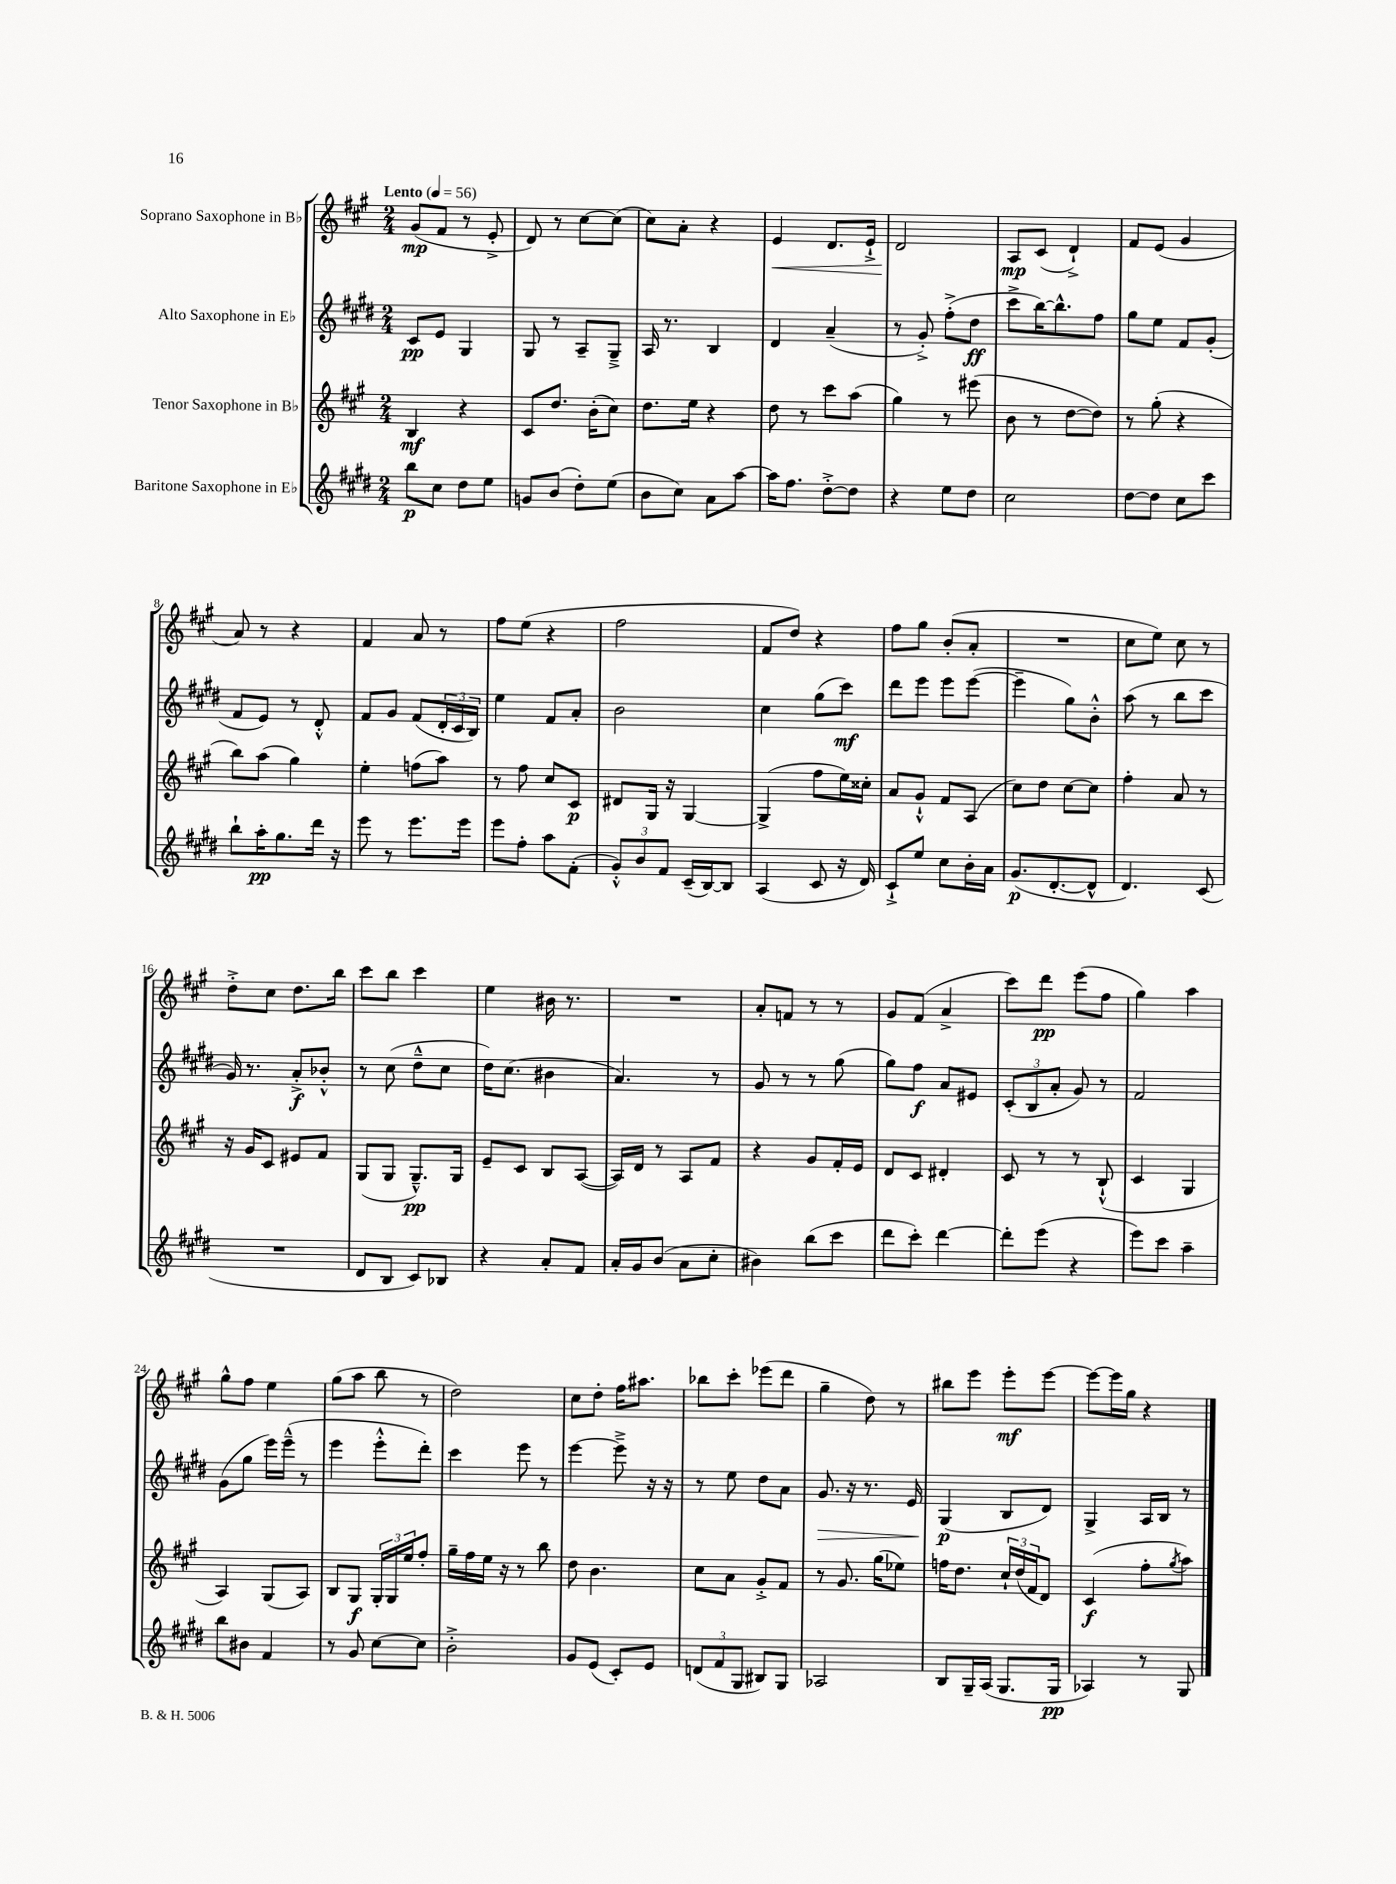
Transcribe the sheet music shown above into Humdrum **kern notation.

**kern	**kern	**kern	**kern
*staff4	*staff3	*staff2	*staff1
*clefG2	*clefG2	*clefG2	*clefG2
*k[f#c#g#d#]	*k[f#c#g#]	*k[f#c#g#d#]	*k[f#c#g#]
*M2/4	*M2/4	*M2/4	*M2/4
*MM56	*MM56	*MM56	*MM56
8bb	4B	8c#	(8g#
8cc#	.	8e	8f#
8dd#	4r	4G#	8r
8ee	.	.	8e'^
=	=	=	=
8g	8c#	8G#	8d)
(8b	8.dd	8r	8r
8dd#')	.	8A~	[8cc#
.	(16b'	.	.
(8ee	8cc#)	8G#~^	(8cc#]
=	=	=	=
8b	8.dd	16A	8cc#)
.	.	8.r	.
8cc#)	.	.	8a'
.	16ee	.	.
8a	4r	4B	4r
[8aa	.	.	.
=	=	=	=
16aa]	8dd	4d#	4e
8.ff#	.	.	.
.	8r	.	.
[8dd#'^	8ccc#	(4a~	8.d
8dd#]	(8aa	.	.
.	.	.	16e`^
=	=	=	=
4r	4gg#)	8r	2d
.	.	8g#'^)	.
8ee	8r	(8ff#'^	.
8dd#	(8eee#	8dd#	.
=	=	=	=
2cc#	8b	8ccc#^	8A
.	8r	[16bb)	(8c#
.	.	8.bb^^]	.
.	[8dd	.	4d`^)
.	8dd])	8ff#	.
=	=	=	=
[8dd#	8r	8gg#	8f#
8dd#]	(8gg#'	8ee	(8e
8cc#	4r	8f#	4g#
8ccc#	.	(8g#'	.
=	=	=	=
8bb`	8bb)	8f#	8a)
16aa'	(8aa	8e)	8r
8.gg#	.	.	.
.	4gg#)	8r	4r
16ddd#	.	8d#'^^	.
16r	.	.	.
=	=	=	=
8eee	4ee'	8f#	4f#
8r	.	8g#	.
8.eee	(8ff	(8f#	8a
.	8aa)	24d#'	8r
.	.	24c#	.
16eee	.	.	.
.	.	24B)	.
=	=	=	=
8eee	8r	4ee	8ff#
8ff#'	8ff#	.	(8ee
8aa	8cc#	8f#	4r
(8f#'	8c#	8a'	.
=	=	=	=
12g#'^^)	8d#	2b	2ff#
12b	.	.	.
.	16G#	.	.
12f#	.	.	.
.	16r	.	.
(16c#~	[4G#	.	.
[16B)	.	.	.
8B]	.	.	.
=	=	=	=
(4A	(4G#^]	4cc#	8f#
.	.	.	8dd)
8c#	8ff#	(8gg#	4r
16r	16ee)	8ccc#)	.
16d#)	16cc##'	.	.
=	=	=	=
8c#`^	8a	8ddd#	8ff#
8ee	8g#`^^	8eee	8gg#
8cc#	8f#	8eee	(8b'
16b'	(8A	([8eee	8a'
16a	.	.	.
=	=	=	=
(8.g#	8cc#)	4eee~]	2r
.	8dd	.	.
[8.d#'	.	.	.
.	[8cc#	8gg#)	.
8d#^^]	8cc#]	8b'^^	.
=	=	=	=
4.d#)	4ff#'	(8aa	8cc#
.	.	8r	8ee)
.	8a	8bb	8cc#
(8c#	8r	8ccc#	8r
=	=	=	=
2r	16r	16g#)	8dd'^
.	16g#	8.r	.
.	8c#	.	8cc#
.	8e#	8a'^	8.dd
.	8f#	8b-'^^	.
.	.	.	16bb
=	=	=	=
8d#	(8G#	8r	8ccc#
8B	8G#	(8cc#	8bb
8c#)	8.G#~^^)	8dd#~^^	4ccc#
8B-	.	8cc#	.
.	16G#	.	.
=	=	=	=
4r	8e~	16dd#)	4ee
.	.	(8.cc#	.
.	8c#	.	.
8a'	8B	4b#	16b#
.	.	.	8.r
8f#	([8A	.	.
=	=	=	=
16a'	16A])	4.a)	2r
16g#	16d	.	.
(8b	8r	.	.
8a	8A	.	.
8cc#'	8f#	8r	.
=	=	=	=
4b#)	4r	8g#	8a'
.	.	8r	8f
(8bb	8g#	8r	8r
8ccc#	16f#'	(8gg#	8r
.	16e	.	.
=	=	=	=
8ddd#	8d	8gg#)	8g#
8ccc#')	8c#	8ff#	(8f#
[4ddd#	4d#'	8a	4a^
.	.	8e#	.
=	=	=	=
8ddd#']	8c#	(12c#'	8ccc#)
.	.	12B	.
(8eee	8r	.	8ddd
.	.	12a'	.
4r	8r	8g#)	(8eee
.	(8B`^^	8r	8ff#
=	=	=	=
8eee)	4c#	2f#	4gg#)
8ccc#	.	.	.
4aa~	4G#	.	4aa
=	=	=	=
8bb	4A)	(8g#	8gg#^^
8b#	.	8gg#	8ff#
4f#	(8G#	16eee)	4ee
.	.	(16eee~^^	.
.	8A)	8r	.
=	=	=	=
8r	8B	4eee	(8gg#
8g#	8G#	.	8aa
[8cc#	24G#'	8eee'^^	8bb
.	24G#	.	.
.	24ee	.	.
8cc#]	8ff#'	8ddd#')	8r
=	=	=	=
2b'^	16gg#~	4ccc#	2dd)
.	16ff#	.	.
.	16ee	.	.
.	16r	.	.
.	8r	8eee	.
.	8bb	8r	.
=	=	=	=
8g#	8dd	[4eee	8cc#
(8e	4.b	.	8dd'
8c#')	.	8eee~^]	16ff#
.	.	.	8.aa#
8e	.	16r	.
.	.	16r	.
=	=	=	=
(12d	8cc#	8r	8bb-
12f#	.	.	.
.	8a	8ee	8ccc#'
12G#	.	.	.
8B#)	8g#'^	8dd#	(8eee-
8G#	8f#	8a	8ddd
=	=	=	=
2A-	8r	8.g#	4gg#~
.	8.g#	.	.
.	.	16r	.
.	.	8.r	8dd)
.	(16gg#	.	.
.	8ee-)	.	8r
.	.	16e	.
=	=	=	=
8B	16ff	(4G#	8bb#
.	8.dd	.	.
16G#~	.	.	8eee
(16A	.	.	.
8.G#	24cc#`	8B	8eee'
.	(24dd	.	.
.	24f#	.	.
.	8d)	8d#)	[8eee
16G#	.	.	.
=	=	=	=
4A-)	(4c#	4G#^	8eee_
.	.	.	16eee]
.	.	.	16gg#
8r	8ff#'	16A	4r
.	.	16B	.
.	8qgg#	.	.
8G#	8aa)	8r	.
==	==	==	==
*-	*-	*-	*-
